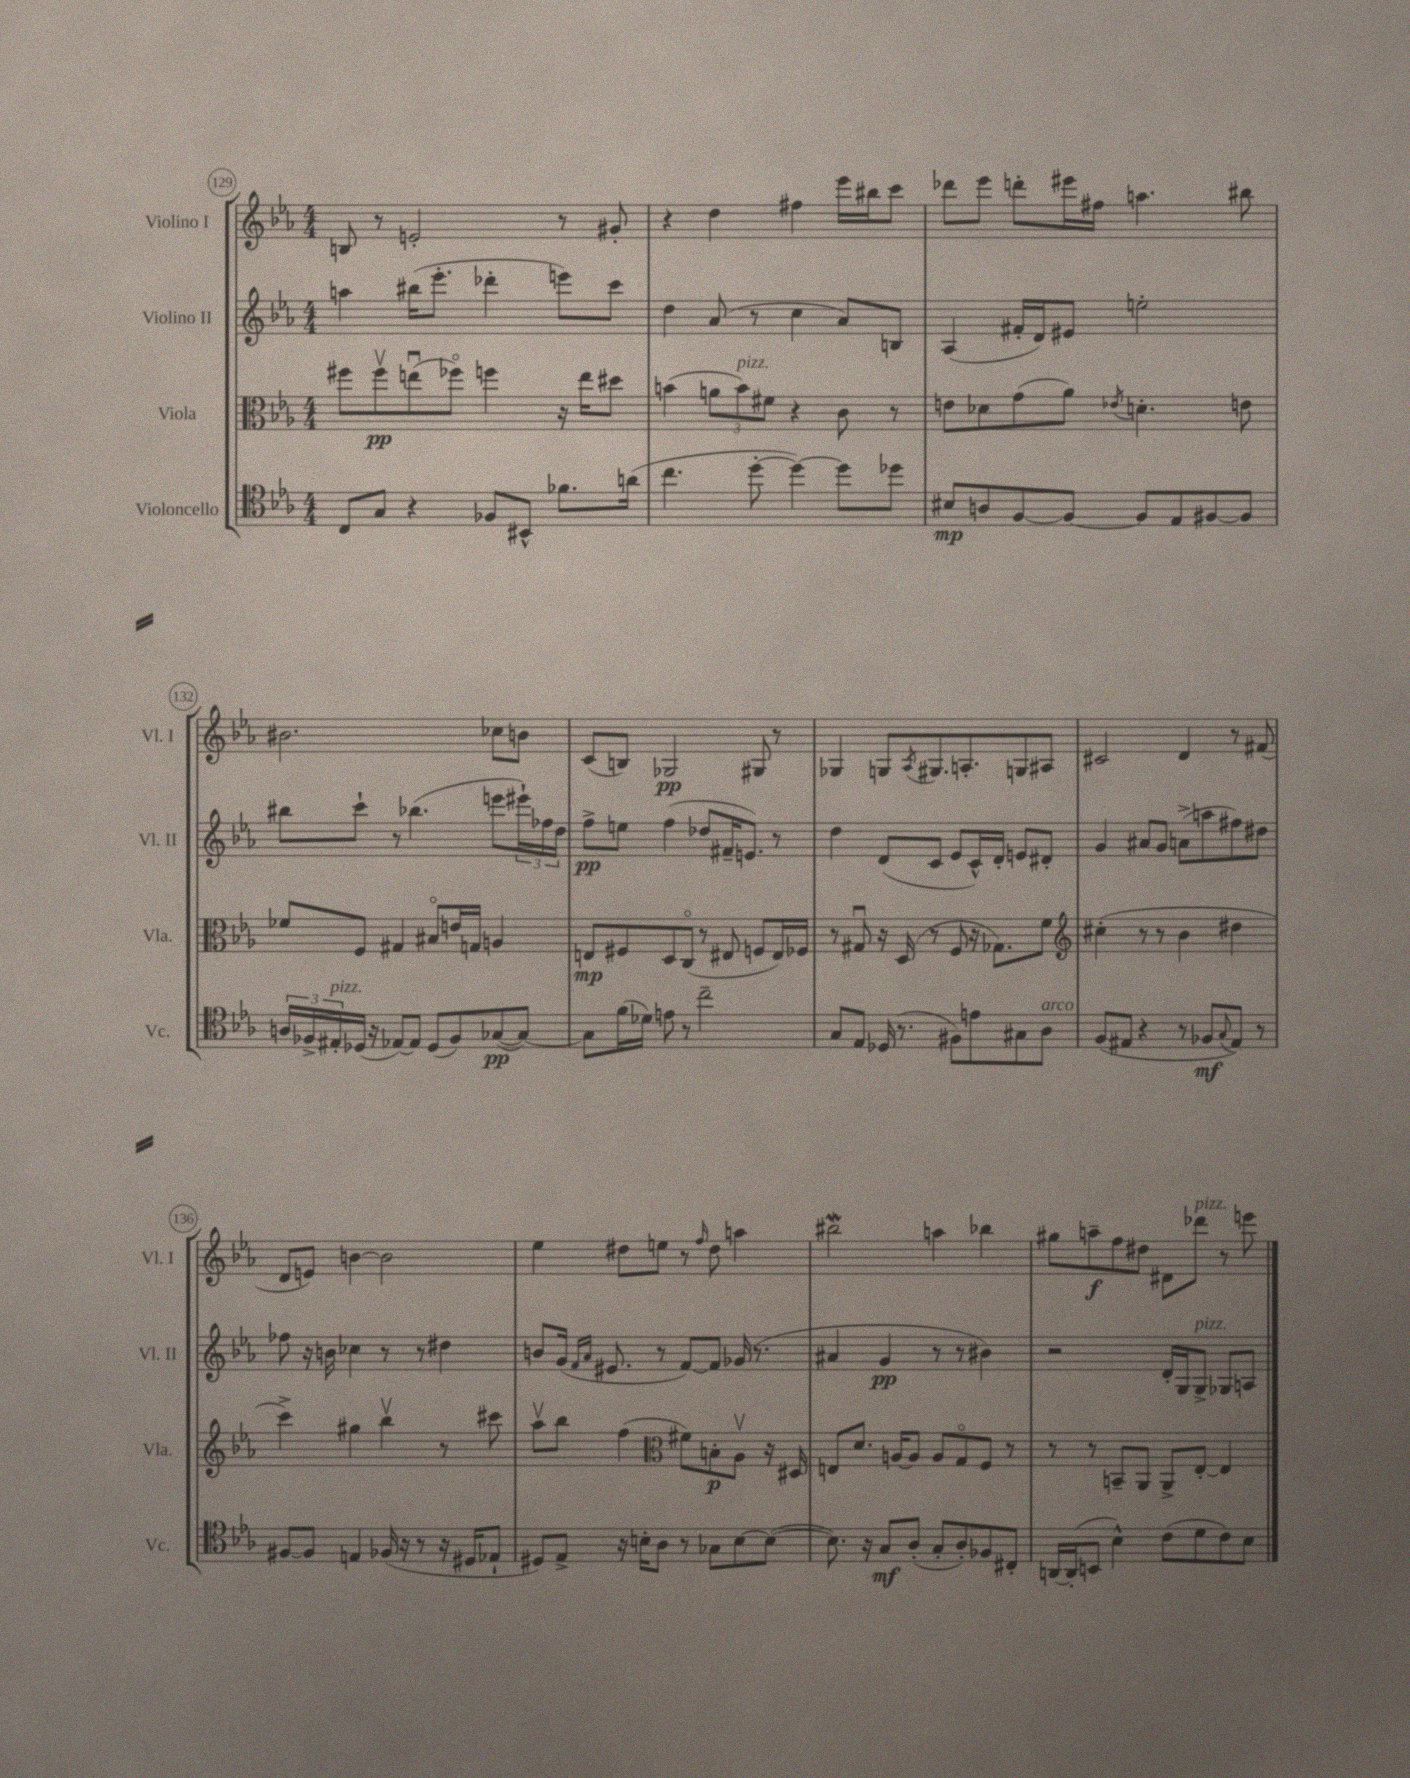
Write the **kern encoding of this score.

**kern	**dynam	**kern	**dynam	**kern	**dynam	**kern	**dynam
*part4	*part4	*part3	*part3	*part2	*part2	*part1	*part1
*staff4	*staff4	*staff3	*staff3	*staff2	*staff2	*staff1	*staff1
*I"Violoncello	*	*I"Viola	*	*I"Violino II	*	*I"Violino I	*
*I'Vc.	*	*I'Vla.	*	*I'Vl. II	*	*I'Vl. I	*
*clefC4	*	*clefC3	*	*clefG2	*	*clefG2	*
*k[b-e-a-]	*	*k[b-e-a-]	*	*k[b-e-a-]	*	*k[b-e-a-]	*
*M4/4	*	*M4/4	*	*M4/4	*	*M4/4	*
=129	=129	=129	=129	=129	=129	=129	=129
8C/L	.	8ff#X\L	.	4aan\	.	8Bn/	.
8G/J	.	8ff#v\	pp	.	.	8r	.
4r	.	(8eenu\	.	(16bb#X\KL	.	2en'/	.
.	.	.	.	8.eee-'\J	.	.	.
.	.	8ff-X\J)	.	.	.	.	.
8F-X/L	.	4ffn\	.	4ddd-X'\	.	.	.
8BB#X^^/J	.	.	.	.	.	.	.
8.f-X\L	.	16r	.	8eeen\L)	.	8r	.
.	.	16ee\KL	.	.	.	.	.
.	.	8dd#X\J	.	8ccc\J	.	8g#X'/	.
(16an\Jk	.	.	.	.	.	.	.
=130	=130	=130	=130	=130	=130	=130	=130
4.cc\	.	(4bn\	.	4dd\	.	4r	.
.	.	12an\L	.	(8a-/	.	4dd\	.
!	!	!LO:TX:a:i:t=pizz.	!	!	!	!	!
.	.	12b\)	.	.	.	.	.
[8dd'\	.	.	.	8r	.	.	.
.	.	12f#X\J	.	.	.	.	.
4dd\_)	.	4r	.	4cc\	.	4ff#X\	.
8dd\L]	.	8c\	.	8a-/L)	.	16eee-\LL	.
.	.	.	.	.	.	16bb#X\J	.
8dd-X\J	.	8r	.	8Bn/J	.	8ccc\J	.
=131	=131	=131	=131	=131	=131	=131	=131
8B#X/L	mp	8en\L	.	(4A-/	.	8ddd-X\L	.
8An/	.	8d-X\	.	.	.	8eee-\J	.
[8F/	.	(8g\	.	16f#X'/LL	.	8dddn'\L	.
.	.	.	.	16d/J)	.	.	.
8F/J_	.	8a-\J)	.	8e#X/J	.	16eee#X\L	.
.	.	.	.	.	.	16ff#X\JJ	.
.	.	8qe-X/	.	.	.	.	.
8F/L]	.	4.dn'\	.	2een'\	.	4.aan\	.
8E-/	.	.	.	.	.	.	.
[8F#X/	.	.	.	.	.	.	.
8F#/J]	.	8en\	.	.	.	8bb#X\	.
!!LO:LB:g=z
=132	=132	=132	=132	=132	=132	=132	=132
24An/LL	.	8f-X/L	.	8bb#X\L	.	2.b#X\	.
24F-X^/	.	.	.	.	.	.	.
!LO:TX:a:i:t=pizz.	!	!	!	!	!	!	!
24E#X'/	.	.	.	.	.	.	.
(16D-X/JJ	.	8F/J	.	8ccc`\J	.	.	.
16r	.	.	.	.	.	.	.
[8E-X/L)	.	4G#X/	.	8r	.	.	.
8E-/J]	.	.	.	(4.bb-X\	.	.	.
(8D-/L	.	8B#X/L	.	.	.	.	.
8F-/)	.	16en/L	.	.	.	.	.
.	.	16Gn/JJ	.	.	.	.	.
([8G-X/	pp	4An/	.	8eeen\L	.	8cc-X\L	.
8G-/J_)	.	.	.	24eee#X`\L)	.	8bn\J	.
.	.	.	.	24ff-X\	.	.	.
.	.	.	.	24dd\JJ	.	.	.
=133	=133	=133	=133	=133	=133	=133	=133
8G-\L]	.	8En/L	mp	8ff^\L	pp	(8c/L	.
(16f\L	.	8F#X/	.	8een\J	.	8Bn/J)	.
16d-X\JJ)	.	.	.	.	.	.	.
8en\	.	8D/	.	(4ff\	.	2G-X/	pp
8r	.	(8C/J	.	.	.	.	.
2cc~\	.	8r	.	8dd-X/L	.	.	.
.	.	8E#X/	.	16f#X~/K	.	.	.
.	.	.	.	8.en/J)	.	.	.
.	.	8Fn/L	.	.	.	8G#X/	.
.	.	16E#/L)	.	8r	.	8r	.
.	.	16F-X/JJ	.	.	.	.	.
=134	=134	=134	=134	=134	=134	=134	=134
8G/L	.	8r	.	4dd\	.	4G-X/	.
8E-/J	.	8G#Xu/	.	.	.	.	.
(16D-X/	.	16r	.	(8d/L	.	8Gn/L	.
8.r	.	(16D/	.	.	.	.	.
.	.	.	.	.	.	8qA-/	.
.	.	8r	.	8c/J	.	8.G#X/	.
8F#X\L)	.	8F/	.	8e-/L	.	.	.
.	.	.	.	.	.	8.An'/	.
8en\	.	16r	.	16c^^/L)	.	.	.
.	.	8.G-X\L)	.	16d'/JJ	.	.	.
8G#X\	.	.	.	8en/L	.	8Gn/	.
!LO:TX:a:i:t=arco	!	!	!	!	!	!	!
8A-\J	.	8f\J	.	8d#X'/J	.	8A#X/J	.
=135	=135	=135	=135	=135	=135	=135	=135
*	*	*clefG2	*	*	*	*	*
(8F/L	.	(4cc#X'\	.	4g/	.	2c#X/	.
8E#X/J	.	.	.	.	.	.	.
4r	.	8r	.	8a#X/L	.	.	.
.	.	8r	.	8g/J	.	.	.
8r	.	4b-\	.	(8an^\L	.	4d/	.
8F-X/L	mf	.	.	8aan\	.	.	.
8qqG/	.	.	.	.	.	.	.
8E#/J)	.	4dd#X\	.	8ff#X\)	.	8r	.
8r	.	.	.	8dd#X\J	.	(8f#X/	.
!!LO:LB:g=z
=136	=136	=136	=136	=136	=136	=136	=136
[8F#X/L	.	4ccc^\)	.	8ff-X\	.	8d/L	.
8F#/J]	.	.	.	16r	.	8en/J)	.
.	.	.	.	16bn\	.	.	.
4En/	.	4gg#X\	.	4cc-X\	.	[4bn\	.
(16F-X/	.	4bb-v\	.	8r	.	2b\]	.
16r	.	.	.	.	.	.	.
8r	.	.	.	8r	.	.	.
16r	.	8r	.	4dd#X\	.	.	.
16D#X/KL	.	.	.	.	.	.	.
8E-X`/J	.	8ccc#X\	.	.	.	.	.
=137	=137	=137	=137	=137	=137	=137	=137
8D#X/L)	.	8aa-v\L	.	8bn/L	.	4ee-\	.
8E-^/J	.	8bb-\J	.	(16g/Jk	.	.	.
.	.	.	.	16qqf/LL	.	.	.
.	.	.	.	16qqa-/JJ	.	.	.
.	.	.	.	8.e#X/	.	.	.
16r	.	(4ff\	.	.	.	8dd#X\L	.
16Bn'\KL	.	.	.	.	.	.	.
8A-\J	.	.	.	8r	.	8een\J	.
*	*	*clefC3	*	*	*	*	*
8r	.	8f#X\L)	.	[8f/L)	.	8r	.
.	.	.	.	.	.	16qqff/	.
8G-X\L	.	8Bn'\	p	8f/J]	.	8dd#\	.
[8B\	.	8A-v\J	.	(16g-X/	.	4aan\	.
.	.	.	.	8.r	.	.	.
(8B\J_	.	16r	.	.	.	.	.
.	.	16D#X/	.	.	.	.	.
=138	=138	=138	=138	=138	=138	=138	=138
8.B\])	.	8En/L	.	4a#X/	.	2bb#XW\	.
.	.	8.d/J	.	.	.	.	.
16r	.	.	.	.	.	.	.
8G/L	mf	.	.	4g/	pp	.	.
.	.	[16An/KL	.	.	.	.	.
(8A-'/J	.	8A/J]	.	.	.	.	.
8G'/L	.	8A/L	.	8r	.	4aan\	.
8A-'/)	.	8G/	.	8r	.	.	.
8F-X/	.	8F/J	.	4b#X\)	.	4bb-X\	.
8C#X'/J	.	8r	.	.	.	.	.
=139	=139	=139	=139	=139	=139	=139	=139
[16AAn/LL	.	8r	.	2r	.	8gg#X\L	.
(16AA'/J]	.	.	.	.	.	.	.
8BBn/J	.	8r	.	.	.	8aan~\	f
4B-^^\)	.	8BBn~/L	.	.	.	8ff\	.
.	.	8AA-/J	.	.	.	8dd#X\J	.
(8c\L	.	8AA-^/L	.	16d'/LL	.	8d#X\L	.
.	.	.	.	16G/J	.	.	.
!	!	!	!	!	!	!LO:TX:a:i:t=pizz.	!
!	!	!	!	!LO:TX:a:i:t=pizz.	!	!	!
8d\	.	[8E-'/J	.	8G^/J	.	8ddd-X\J	.
8c\)	.	4E-/]	.	8G-X/L	.	8r	.
8B-\J	.	.	.	8An/J	.	8eeen\	.
==	==	==	==	==	==	==	==
*-	*-	*-	*-	*-	*-	*-	*-
